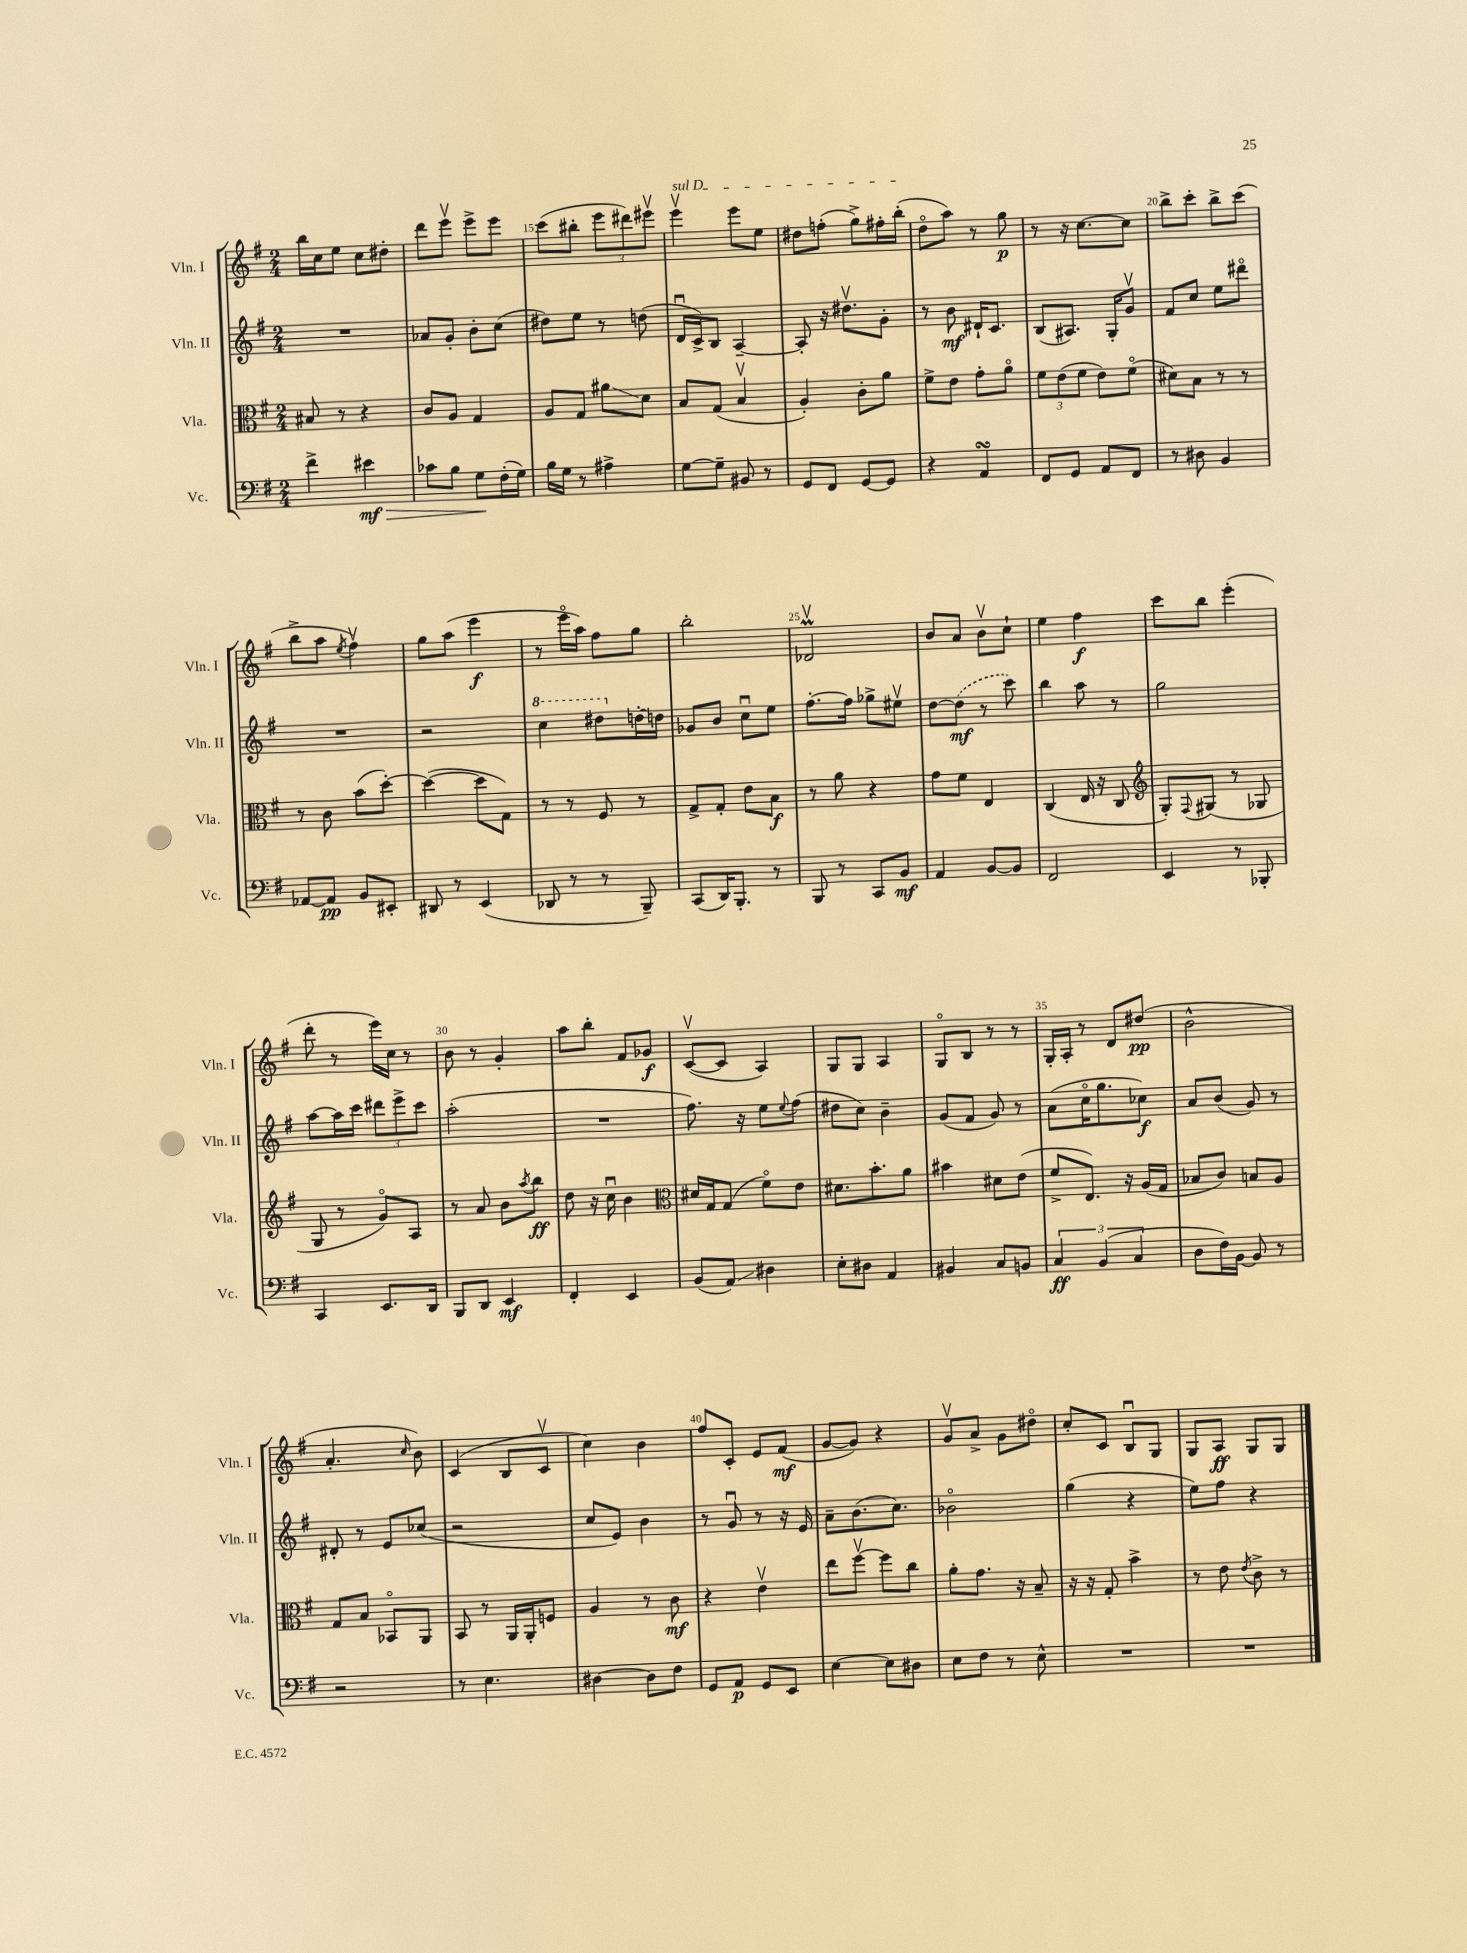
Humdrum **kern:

**kern	**kern	**kern	**kern
*staff4	*staff3	*staff2	*staff1
*clefF4	*clefC3	*clefG2	*clefG2
*k[f#]	*k[f#]	*k[f#]	*k[f#]
*M2/4	*M2/4	*M2/4	*M2/4
4f#^	8B#	2r	16bb
.	.	.	16cc
.	8r	.	8ee
4e#	4r	.	8cc
.	.	.	8dd#'
=	=	=	=
8c-	8c	8a-	8ddd
8B	8A	8g'	8eeev
8G	4G	8b'	8eee^
(16F#'	.	(8cc	8eee
16G)	.	.	.
=	=	=	=
16B	8A	8dd#)	(8ccc
16G	.	.	.
8r	8G	8ee	8bb#'
4A#^	8a#	8r	12eee
.	.	.	12ddd#)
.	8d	(8dd	.
.	.	.	12eee#v
=	=	=	=
[8G	8B	16du	4eeev
.	.	16c^)	.
8G~]	(8G	8B	.
8BB#	4Bv	[4A~	8eee
8r	.	.	8ee
=	=	=	=
8GG	4A')	8A']	8dd#
8FF#	.	16r	(8ff'
.	.	8.dd#v	.
[8GG	8c'	.	8gg^)
8GG]	8a	8g'	16ff#'
.	.	.	(16bb'
=	=	=	=
4r	8f#^	8r	8ddo
.	8e	8b	8aa)
4AA	8g'	16d#`	8r
.	.	8.c	.
.	8ao	.	8gg
=	=	=	=
8FF#	12f#	(8B	8r
.	(12e	.	.
8GG	.	8.A#)	16r
.	12f#	.	.
.	.	.	[8.cc
8AA	8e)	.	.
.	.	16G'	.
8FF#	(8f#o	8gv	8cc]
=	=	=	=
8r	8d#)	8f#	8bb^
8D#	8B	8cc	8ccc'
4BB	8r	8ee	8bb^
.	8r	8ddd#o	(8ccc
=	=	=	=
[8AA-	8r	2r	8bb^
8AA-]	8c	.	8aa
.	.	.	8qee
8BB	(8b	.	4ff#v)
8EE#'	[8dd')	.	.
=	=	=	=
8DD#	(4dd_	2r	8gg
8r	.	.	(8aa
(4EE	8dd]	.	4eee
.	8G)	.	.
=	=	=	=
8DD-	8r	4ccc	8r
8r	8r	.	16eeeo
.	.	.	16aa)
8r	8F#	8ddd#	8ff#
8BBB~)	8r	[16dd'	8gg
.	.	16dd]	.
=	=	=	=
(8CC	8G^	8g-	2bb'
16DD)	8G'	8b	.
8.BBB'	.	.	.
.	8e	8ccu	.
8r	8B	8ee	.
=	=	=	=
8BBB	8r	[8.ff#'	2d-v
8r	8a	.	.
.	.	16ff#]	.
8CC	4r	8gg-^	.
8BB	.	8ee#v	.
=	=	=	=
4AA	8g	[8dd	8b
.	8f#	(8dd]	8a
[8BB	4E	8r	8bv
8BB]	.	8ccc)	8cc`
=	=	=	=
2FF#	(4C	4bb	4ee
.	16E	8aa	4ff#
.	16r	.	.
.	8C	8r	.
=	=	=	=
*	*clefG2	*	*
4EE	8G')	2gg	8ccc
.	8qqF#	.	.
.	(8G#	.	8bb
8r	8r	.	(4eee'
8BBB-'	8G-	.	.
=	=	=	=
4CC	8G	[8aa	8ddd'
.	8r	16aa]	8r
.	.	16ccc	.
8.EE	8go)	12ddd#	16eee)
.	.	.	16cc
.	.	12eee^	.
.	8A	.	8r
.	.	12ccc	.
16DD	.	.	.
=	=	=	=
8BBB	8r	(2aa'	8b
8DD	8a	.	8r
4EE	8b	.	4g'
.	8qaa	.	.
.	8bb	.	.
=	=	=	=
4FF#'	8dd	2r	8aa
.	16r	.	8bb'
.	16ccu	.	.
4EE	4b	.	8f#
.	.	.	8g-
=	=	=	=
*	*clefC3	*	*
(8BB	16d#	8.ff#)	([8cv
.	16G	.	.
8AA)	(8G	.	8c]
.	.	16r	.
4D#	8f#o)	8ee	4A)
.	.	8qqee	.
.	8e	(8ff#	.
=	=	=	=
8E'	8.d#	8dd#	8G
8D#	.	8cc)	8G
.	8.b'	.	.
4AA	.	4b~	4A
.	8a	.	.
=	=	=	=
4BB#	4b#	(8g	8Go
.	.	8f#	8B
8C	8d#	8g)	8r
8BB	(8e	8r	8r
=	=	=	=
6C	8f#^	(8a	16G'
.	.	.	16A'
.	8.E)	16cco	8r
(6BB	.	.	.
.	.	8.gg	.
.	.	.	8d
.	16r	.	.
6C	.	.	.
.	(16A	8cc-)	(8dd#
.	16G	.	.
=	=	=	=
8D	8B-	8a	2b^^
16F#)	8c)	(8b	.
[16BB	.	.	.
8BB]	8B	8g)	.
8r	8A	8r	.
=	=	=	=
2r	8G	8d#'	4.a'
.	8B	8r	.
.	8BB-o	8e	.
.	.	.	16qqcc
.	8AA	(8cc-	8b)
=	=	=	=
8r	8BB	2r	(4c
4.E	8r	.	.
.	16AA	.	8B
.	16AA'	.	.
.	8F	.	8cv
=	=	=	=
[4D#	4A	8cc	4cc)
.	.	8e)	.
8D#]	8r	4b	4b
8F#	8c	.	.
=	=	=	=
8GG	4r	8r	8ff#
8AA	.	8gu	8c'
8GG	4ev	8r	8e
8EE	.	16r	(8f#
.	.	16e	.
=	=	=	=
[4E	8ee	8a~	[8g
.	[8ff#v	(8.b	8g])
8E]	8ff#]	.	4r
.	.	8.cc)	.
8D#	8cc	.	.
=	=	=	=
8E	8a'	2b-o	8gv
8F#	8.g	.	8a^
8r	.	.	8g
.	16r	.	.
8E^^	8B~	.	8dd#o
=	=	=	=
2r	16r	(4gg	8cc'
.	16r	.	.
.	8G'	.	8c
.	4b^	4r	8Bu
.	.	.	8G
=	=	=	=
2r	8r	8ee)	8G
.	8e	8ff#	8A
.	8qe	.	.
.	8c^	4r	8G
.	8r	.	8G
==	==	==	==
*-	*-	*-	*-
